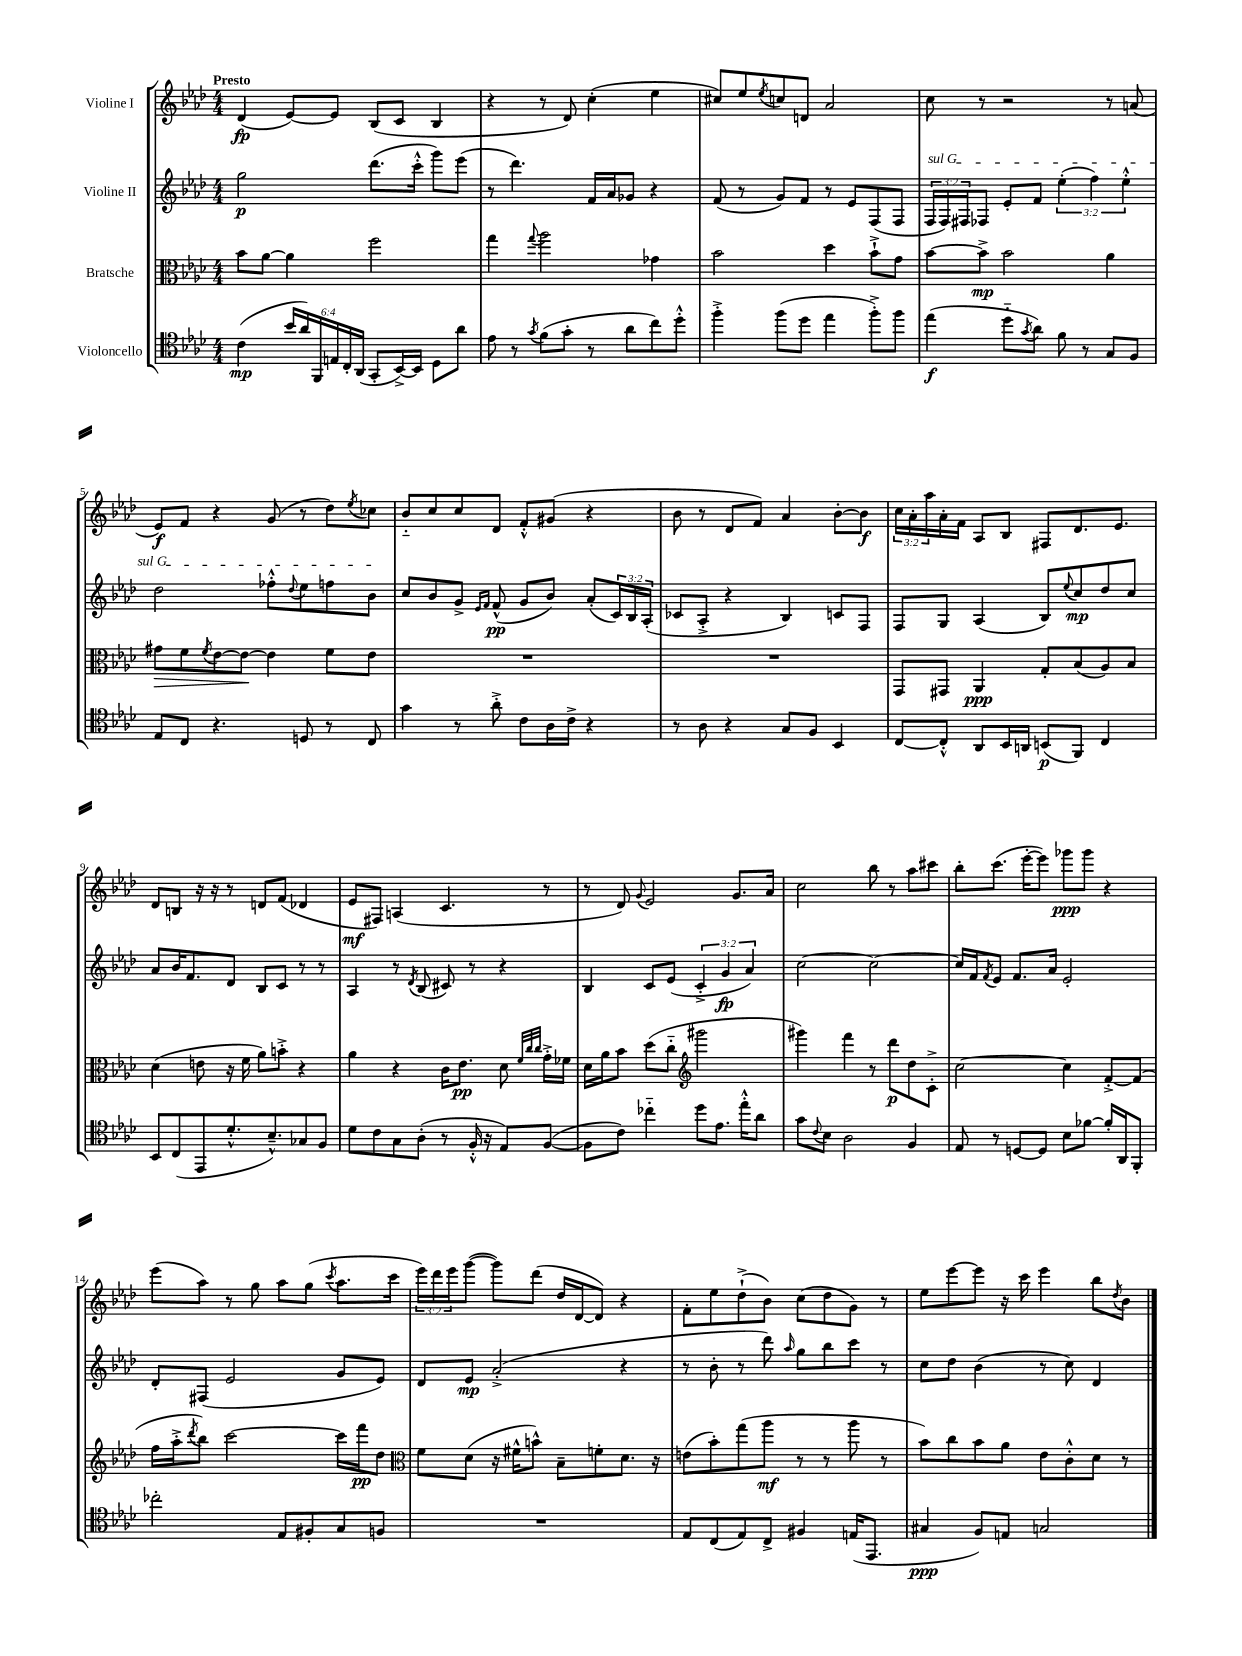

**kern	**dynam	**kern	**dynam	**kern	**dynam	**kern	**dynam
*part4	*part4	*part3	*part3	*part2	*part2	*part1	*part1
*staff4	*staff4	*staff3	*staff3	*staff2	*staff2	*staff1	*staff1
*I"Violoncello	*	*I"Bratsche	*	*I"Violine II	*	*I"Violine I	*
*clefC4	*	*clefC3	*	*clefG2	*	*clefG2	*
*k[b-e-a-d-]	*	*k[b-e-a-d-]	*	*k[b-e-a-d-]	*	*k[b-e-a-d-]	*
*M4/4	*	*M4/4	*	*M4/4	*	*M4/4	*
=1	=1	=1	=1	=1	=1	=1	=1
!	!	!	!	!	!	!LO:TX:a:B:t=Presto	!
(4c\	mp	8b-\L	.	2gg\	p	(4d-/	fp
.	.	[8a-\J	.	.	.	.	.
24b-/LL	.	4a-\]	.	.	.	[8e-/L)	.
24a-/)	.	.	.	.	.	.	.
24FF/	.	.	.	.	.	.	.
24En/	.	.	.	.	.	8e-/J]	.
24C'/	.	.	.	.	.	.	.
(24AA-/JJ	.	.	.	.	.	.	.
8GG'/L	.	2ff\	.	(8.ddd-\L	.	(8B-/L	.
[16BB-^/L)	.	.	.	.	.	8c/J	.
16BB-/JJ]	.	.	.	16ccc'^^\Jk	.	.	.
8D-\L	.	.	.	8ggg\L)	.	4B-/	.
8a-\J	.	.	.	(8eee-\J	.	.	.
=2	=2	=2	=2	=2	=2	=2	=2
8e-\	.	4gg\	.	8r	.	4r	.
8r	.	.	.	4.ddd-\)	.	.	.
8qg/	.	8qqgg/	.	.	.	.	.
(8f\L	.	2aa-\	.	.	.	8r	.
8g'\J	.	.	.	.	.	8d-/)	.
8r	.	.	.	16f/LL	.	(4cc'\	.
.	.	.	.	16a-/J	.	.	.
8a-\L	.	.	.	8g-X/J	.	.	.
8cc\)	.	4g-X\	.	4r	.	4ee-\	.
8dd-'^^\J	.	.	.	.	.	.	.
=3	=3	=3	=3	=3	=3	=3	=3
4ff'^\	.	2b-\	.	(8f/	.	8cc#X/L)	.
.	.	.	.	8r	.	8ee-/	.
.	.	.	.	.	.	8qee-/	.
(8ff\L	.	.	.	8g/L)	.	8ccn/	.
8dd-\J	.	.	.	8f/J	.	8dn/J	.
4ee-\	.	4dd-\	.	8r	.	2a-/	.
.	.	.	.	8e-/L	.	.	.
8ff'^\L)	.	8b-`^\L	.	(8F/	.	.	.
8ff\J	.	8g\J	.	8F/J	.	.	.
=4	=4	=4	=4	=4	=4	=4	=4
!	!	!	!	!LO:TX:a:i:t=sul G	!	!	!
(4ee-\	f	[8b-\L	.	24F/LL	.	8cc\	.
.	.	.	.	24F/)	.	.	.
.	.	.	.	24F#X/J	.	.	.
.	.	8b-^\J]	mp	8F-X/J	.	8r	.
8dd-\L	.	2b-\	.	8e-'/L	.	2r	.
8qg/	.	.	.	.	.	.	.
8a-\J)	.	.	.	8f/J	.	.	.
8f\	.	.	.	(6ee-'\	.	.	.
8r	.	.	.	.	.	.	.
.	.	.	.	6ff\)	.	.	.
8G/L	.	4a-\	.	.	.	8r	.
.	.	.	.	6ee-'^^\	.	.	.
8F/J	.	.	.	.	.	(8an/	.
!!LO:LB:g=z
=5	=5	=5	=5	=5	=5	=5	=5
!	!	!	!LO:HP:b	!	!	!	!
8E-/L	.	8g#X\L	>	2dd-\	.	8e-/L)	f
8C/J	.	8f\	.	.	.	8f/J	.
.	.	8qf/	.	.	.	.	.
4.r	.	[8e-\	.	.	.	4r	.
.	.	8e-\J_	.	.	.	.	.
.	.	4e-\]	]	8ff-X'^^\L	.	(8g/	.
.	.	.	.	8qqdd-/	.	.	.
8Dn/	.	.	.	8ee-\	.	8r	.
8r	.	8f\L	.	8ffn\	.	8dd-\L)	.
.	.	.	.	.	.	8qee-/	.
8C/	.	8e-\J	.	8b-\J	.	8cc-X\J	.
=6	=6	=6	=6	=6	=6	=6	=6
4g\	.	1r	.	8cc/L	.	8b-/L	.
.	.	.	.	8b-/	.	8cc/	.
8r	.	.	.	8g^/J	.	8cc/	.
.	.	.	.	16qqe-/LL	.	.	.
.	.	.	.	16qqf/JJ	.	.	.
8a-'^\	.	.	.	(8f^^/	pp	8d-/J	.
8c\L	.	.	.	8g/L	.	8f'^^/L	.
16A-\L	.	.	.	8b-/J)	.	(8g#X/J	.
16c^\JJ	.	.	.	.	.	.	.
4r	.	.	.	(8a-'/L	.	4r	.
.	.	.	.	24c/L)	.	.	.
.	.	.	.	24B-/	.	.	.
.	.	.	.	(24A-'/JJ	.	.	.
=7	=7	=7	=7	=7	=7	=7	=7
8r	.	1r	.	8c-X/L	.	8b-\	.
8A-\	.	.	.	8A-'^/J	.	8r	.
4r	.	.	.	4r	.	8d-/L	.
.	.	.	.	.	.	8f/J)	.
8G/L	.	.	.	4B-/)	.	4a-/	.
8F/J	.	.	.	.	.	.	.
4BB-/	.	.	.	8cn/L	.	[8b-'\L	.
.	.	.	.	8F/J	.	8b-\J]	f
=8	=8	=8	=8	=8	=8	=8	=8
[8C/L	.	8GG/L	.	8F/L	.	24cc\LL	.
.	.	.	.	.	.	24a-'\	.
.	.	.	.	.	.	24aa-\	.
8C'^^/J]	.	8GG#X/J	.	8G/J	.	16a-'\	.
.	.	.	.	.	.	16f\JJ	.
8AA-/L	.	4AA-/	ppp	(4A-/	.	8A-/L	.
16BB-/L	.	.	.	.	.	8B-/J	.
16AAn/JJ	.	.	.	.	.	.	.
(8BBn/L	p	8G'/L	.	8B-/L)	.	8F#X/L	.
.	.	.	.	8qqee-/	.	.	.
8FF/J)	.	(8B-/	.	8cc/	mp	8.d-/	.
4C/	.	8A-/)	.	8dd-/	.	.	.
.	.	.	.	.	.	8.e-/J	.
.	.	8B-/J	.	8cc/J	.	.	.
!!LO:LB:g=z
=9	=9	=9	=9	=9	=9	=9	=9
8BB-/L	.	(4d-\	.	8a-/L	.	8d-/L	.
(8C/	.	.	.	16b-/K	.	8Bn/J	.
.	.	.	.	8.f/	.	.	.
8EE-/	.	8en\	.	.	.	16r	.
.	.	.	.	.	.	16r	.
8.d-'^^/	.	16r	.	8d-/J	.	8r	.
.	.	16f\	.	.	.	.	.
.	.	8a-\L)	.	8B-/L	.	8dn/L	.
8.B-~^^/)	.	.	.	.	.	.	.
.	.	8bn'^\J	.	8c/J	.	(8f/J	.
8G-X/	.	4r	.	8r	.	4d-X/	.
8F/J	.	.	.	8r	.	.	.
=10	=10	=10	=10	=10	=10	=10	=10
8d-\L	.	4a-\	.	4A-/	.	8e-/L	mf
8c\	.	.	.	.	.	8F#X/J)	.
8G\	.	4r	.	8r	.	(4An/	.
.	.	.	.	8qd-/	.	.	.
(8A-'\J	.	.	.	(8B-/	.	.	.
8r	.	16c\KL	.	8c#X/)	.	4.c/	.
.	.	8.e-\J	pp	.	.	.	.
16F'^^/	.	.	.	8r	.	.	.
16r	.	.	.	.	.	.	.
8E-/L)	.	8d-\	.	4r	.	.	.
.	.	32qqf/LLL	.	.	.	.	.
.	.	32qqcc/	.	.	.	.	.
.	.	32qqcc/JJJ	.	.	.	.	.
([8F/J	.	16g'^\LL	.	.	.	8r	.
.	.	16f-X\JJ	.	.	.	.	.
=11	=11	=11	=11	=11	=11	=11	=11
8F\L]	.	16d-\LL	.	4B-/	.	8r	.
.	.	16a-\J	.	.	.	.	.
8c\J)	.	8b-\J	.	.	.	8d-/)	.
.	.	.	.	.	.	8qqg/	.
4cc-X\	.	(8dd-\L	.	8c/L	.	2e-/	.
.	.	8cc\J	.	(8e-/J	.	.	.
*	*	*clefG2	*	*	*	*	*
8dd-\L	.	2ggg#X\	.	6c'^/	.	.	.
8.e-\J	.	.	.	.	.	.	.
.	.	.	.	6g/	fp	.	.
.	.	.	.	.	.	8.g/L	.
16ee-'^^\KL	.	.	.	.	.	.	.
.	.	.	.	6a-/)	.	.	.
8a-\J	.	.	.	.	.	.	.
.	.	.	.	.	.	16a-/Jk	.
=12	=12	=12	=12	=12	=12	=12	=12
8g\L	.	4ggg#X\)	.	[2cc\	.	2cc\	.
8qqc/	.	.	.	.	.	.	.
8B-\J	.	.	.	.	.	.	.
2A-\	.	4fff\	.	.	.	.	.
.	.	8r	.	2cc\_	.	8bb-\	.
.	.	8ddd-\L	p	.	.	8r	.
4F/	.	8dd-\	.	.	.	8aa-\L	.
.	.	8c'^\J	.	.	.	8ccc#X\J	.
=13	=13	=13	=13	=13	=13	=13	=13
8E-/	.	[2cc\	.	16cc/LL]	.	8bb-'\L	.
.	.	.	.	16f/J	.	.	.
.	.	.	.	8qf/	.	.	.
8r	.	.	.	8e-/J	.	(8.ccc\J	.
[8Dn/L	.	.	.	8.f/L	.	.	.
.	.	.	.	.	.	[16eee-'\KL	.
8D/J]	.	.	.	.	.	8eee-\J])	.
.	.	.	.	16a-/Jk	.	.	.
8B-\L	.	4cc\]	.	2e-'/	.	8ggg-X\L	ppp
[8f-X\J	.	.	.	.	.	8ggg-\J	.
16f-'/LL]	.	[8f'^/L	.	.	.	4r	.
16AA-/J	.	.	.	.	.	.	.
8FF'/J	.	(8f/J]	.	.	.	.	.
!!LO:LB:g=z
=14	=14	=14	=14	=14	=14	=14	=14
2cc-X'\	.	16ff\LL	.	8d-'/L	.	(8eee-\L	.
.	.	16aa-'^\J	.	.	.	.	.
.	.	8qddd-/	.	.	.	.	.
.	.	8bb-\J)	.	(8F#X/J	.	8aa-\J)	.
.	.	[2ccc\	.	2e-/	.	8r	.
.	.	.	.	.	.	8gg\	.
8E-/L	.	.	.	.	.	8aa-\L	.
8F#X'/	.	.	.	.	.	(8gg\J	.
.	.	.	.	.	.	8qccc/	.
8G/	.	16ccc\LL]	.	8g/L	.	8.aa-\L	.
.	.	16fff\J	pp	.	.	.	.
8Fn/J	.	8dd-\J	.	8e-/J)	.	.	.
.	.	.	.	.	.	16ccc\Jk	.
=15	=15	=15	=15	=15	=15	=15	=15
*	*	*clefC3	*	*	*	*	*
1r	.	8f\L	.	8d-/L	.	24eee-\LL)	.
.	.	.	.	.	.	24ddd-\	.
.	.	.	.	.	.	24eee-\J	.
.	.	(8d-\J	.	8e-/J	mp	([8ggg\J	.
.	.	16r	.	(2a-'^/	.	8ggg\L])	.
.	.	16f#X^^\KL	.	.	.	.	.
.	.	8bn^^\J)	.	.	.	(8ddd-\J	.
.	.	8B-~\L	.	.	.	16dd-/LL	.
.	.	.	.	.	.	[16d-/J	.
.	.	8fn'\	.	.	.	8d-/J])	.
.	.	8.d-\J	.	4r	.	4r	.
.	.	16r	.	.	.	.	.
=16	=16	=16	=16	=16	=16	=16	=16
8E-/L	.	(8en\L	.	8r	.	8f'\L	.
(8C/	.	8b-'\)	.	8b-'\	.	8ee-\	.
8E-/)	.	(8gg\	.	8r	.	(8dd-`^\	.
8C^/J	.	8aa-\J	mf	8ddd-\)	.	8b-\J)	.
.	.	.	.	16qqaa-/	.	.	.
4F#X/	.	8r	.	8gg\L	.	(8cc\L	.
.	.	8r	.	8bb-\	.	8dd-\	.
(16En/KL	.	8aa-\	.	8ccc\J	.	8g\J)	.
8.EE-/J	.	.	.	.	.	.	.
.	.	8r	.	8r	.	8r	.
=17	=17	=17	=17	=17	=17	=17	=17
4G#X/	ppp	8b-\L)	.	8cc\L	.	8ee-\L	.
.	.	8cc\	.	8dd-\J	.	[8eee-\	.
8F/L)	.	8b-\	.	(4b-\	.	8eee-\J]	.
8En/J	.	8a-\J	.	.	.	16r	.
.	.	.	.	.	.	16ccc\	.
2Gn/	.	8e-\L	.	8r	.	4eee-\	.
.	.	8c'^^\	.	8cc\)	.	.	.
.	.	8d-\J	.	4d-/	.	8bb-\L	.
.	.	.	.	.	.	8qdd-/	.
.	.	8r	.	.	.	8b-\J	.
==	==	==	==	==	==	==	==
*-	*-	*-	*-	*-	*-	*-	*-
